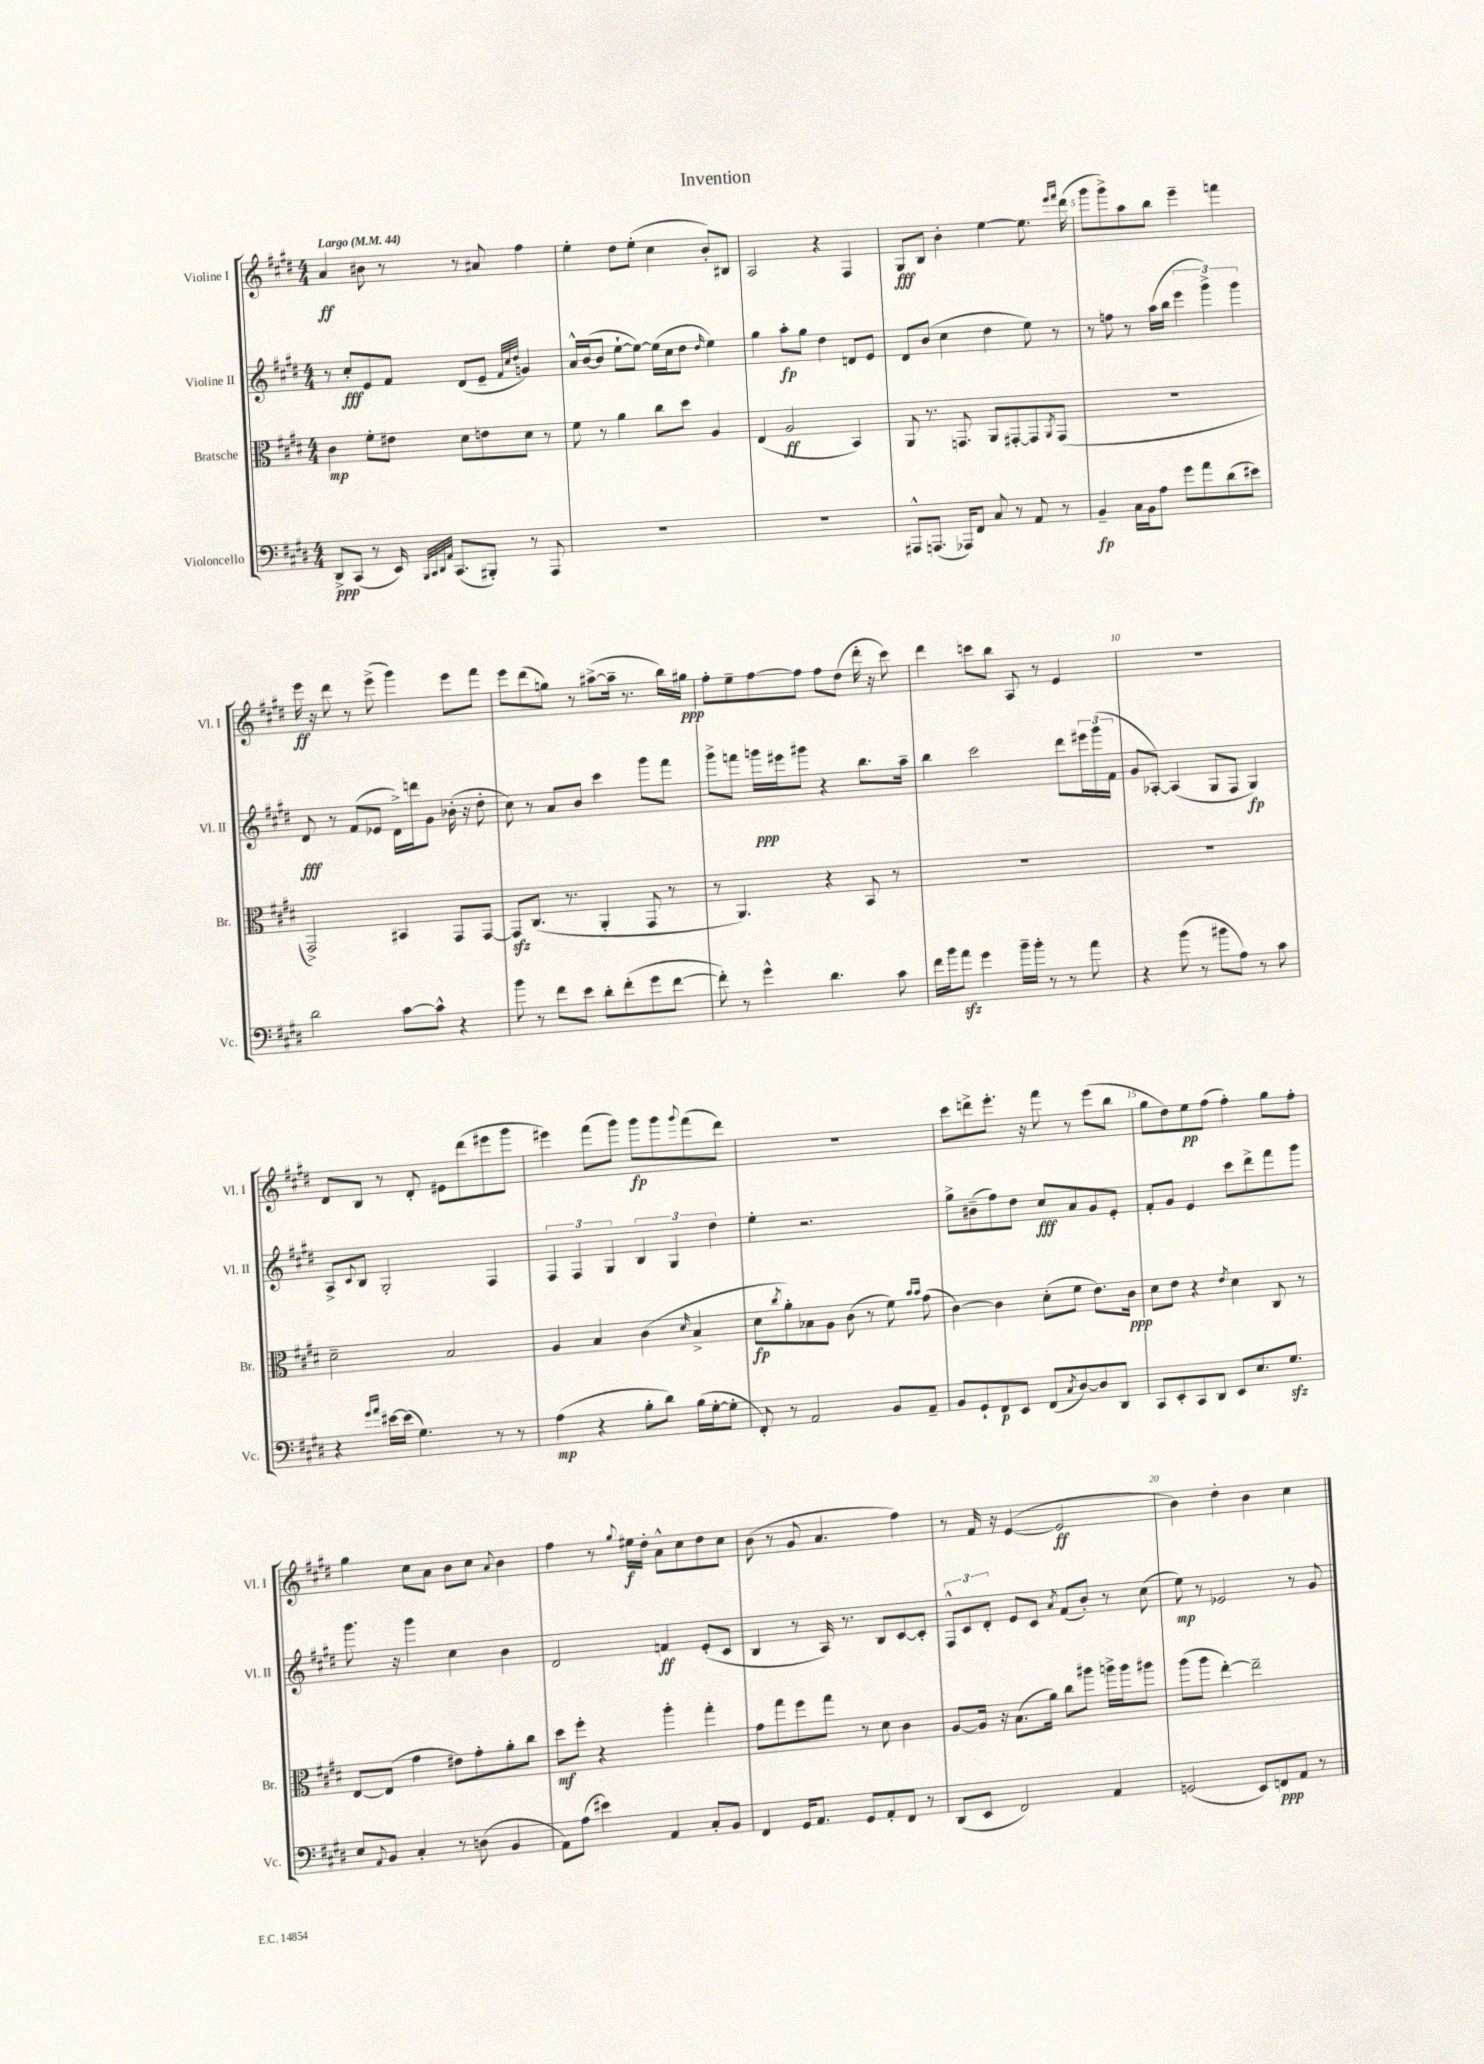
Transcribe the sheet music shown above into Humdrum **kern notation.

**kern	**kern	**kern	**kern
*staff4	*staff3	*staff2	*staff1
*clefF4	*clefC3	*clefG2	*clefG2
*k[f#c#g#d#]	*k[f#c#g#d#]	*k[f#c#g#d#]	*k[f#c#g#d#]
*M4/4	*M4/4	*M4/4	*M4/4
*MM44	*MM44	*MM44	*MM44
8DD#^	4c#	8r	4a
(8CC#	.	8cc#'	.
8r	8f#'	8e	8b#
16EE)	8e#	8f#	8r
32qqBBB	.	.	.
32qqCC#	.	.	.
32qqDD#	.	.	.
32qqAA	.	.	.
(8.CC#	.	.	.
.	8d#	(8d#	8r
8BBB#')	8e	8e~	8a#
.	.	32qqf#	.
.	.	32qqcc#	.
.	.	32qqdd#	.
8r	8d#	4g)	4ff#
8AAA	8r	.	.
=	=	=	=
1r	8f#	16a^^	4ee'
.	.	([16b	.
.	8r	8b]	.
.	4a	[8ee`	8dd#
.	.	8ee_)	(8ee'
.	8cc#	(16ee]	4cc#
.	.	16cc#	.
.	8dd#	8dd#	.
.	.	16qqdd#	.
.	4A	4ee)	8b')
.	.	.	8B#
=	=	=	=
1r	(4E	4gg#	2A
.	2A	8aa'	.
.	.	8gg#	.
.	.	4dd#	4r
.	4BB)	8d	4F#
.	.	8e	.
=	=	=	=
8AAA#^^	8AA	8d#	8G#
(8.AAA	8.r	(8b	8B
.	.	4cc#	4b'
16AAA-)	8.GG	.	.
8FF#	.	.	.
8C#	8AA	4dd#	[4ee
8r	[8GG#'	.	.
8AA	8GG#]	8ee)	8.ee]
.	8qAA	.	.
8r	(8GG#	8r	.
.	.	.	16qqeee
.	.	.	16qqfff#
.	.	.	(16ddd#
=	=	=	=
4BB~	1r	8r	8ggg#
.	.	8ff	8ggg#^)
16C#	.	8r	8aa
16BB	.	.	.
8A	.	(16aa	8bb
.	.	16bb	.
8g#	.	6eee	4eee~
8a	.	.	.
.	.	6ggg#^)	.
(8d#	.	.	4fff
.	.	6ggg#	.
8e#)	.	.	.
=	=	=	=
2d#	2GG#^)	8d#	16eee
.	.	.	16r
.	.	8r	8ddd#
.	.	(8f#	8r
.	.	8e-	(8eee^
[8c#	4BB#	16d#^)	4ggg#)
.	.	16ddd	.
8c#^^]	.	8g#	.
4r	8GG#	(16b-'	8eee
.	.	16r	.
.	[8GG#	8dd#'	8fff#
=	=	=	=
8b	8GG#]	8cc#)	8eee
8r	(8.C#	8r	(8ddd#
8f#	.	8a	8gg)
.	8.r	.	.
8e	.	8b	8r
8d#'	4AA'	4ccc#	([8aa#^
(8f#'	.	.	16aa#~]
.	.	.	8.r
8g#	8GG#	8ggg#	.
[8f#	8r	8fff#	16bb)
.	.	.	16gg#
=	=	=	=
8f#'])	8r	8ggg#^	8ff#'
8r	4.AA)	8fff	8ee~
4g#^^	.	16ggg	[8ff#
.	.	16eee#	.
.	.	8ggg#	8ff#]
4.d#	4r	4r	8ff#
.	.	.	(8dd#
.	8BB	8.bb	16ddd#'
.	.	.	16r
8c#	8r	.	8ccc#)
.	.	16aa~	.
=	=	=	=
16f#	1r	4bb	4ddd#
16b	.	.	.
8a	.	.	.
4g#	.	2ccc#	8ccc
.	.	.	8bb
16b~	.	.	8A
16b'	.	.	.
8r	.	.	8r
8r	.	8ddd#	4e
8a	.	24eee#	.
.	.	(24ggg#	.
.	.	24f#	.
=	=	=	=
4r	1r	8g#	1r
.	.	[8A-')	.
(8b	.	(4A-]	.
8r	.	.	.
8b#	.	8G#	.
8A)	.	8F#	.
8r	.	4G#)	.
8c#	.	.	.
=	=	=	=
4r	2d#~	8A^	8d#
.	.	8qqc#	.
.	.	8B	8B
16qqg#	.	.	.
16qqa	.	.	.
[16e#	.	2G#'	8r
(16e#]	.	.	.
4.G#)	.	.	8d#'
.	2B	.	8e#
.	.	.	(8ddd#
8r	.	4F#	8eee#
8r	.	.	8ggg#
=	=	=	=
(4A	4A	6F#	4eee#)
.	.	6F#	.
4r	4B	.	(8fff#
.	.	6G#	.
.	.	.	8ggg#)
8B'	(4c#	6B	8ggg#
8d#)	.	.	8ggg#
.	.	6G#	.
.	16qqd#	.	8qqggg#
(16B	4B^	.	(8fff#
[16G#'	.	.	.
.	.	6dd#	.
8G#']	.	.	8ddd#)
=	=	=	=
8FF#')	8d#	4ee'	1r
.	8qcc#	.	.
8r	8a')	.	.
2AA	8B-	2.r	.
.	8A	.	.
.	(8c#	.	.
.	8r	.	.
8BB	8f#)	.	.
.	16qqb	.	.
.	16qqb	.	.
8AA~	(8g#	.	.
=	=	=	=
8BB	[4c#)	8gg#^	8ccc#
8GG#`	.	(8b#~	8ddd^
8FF#	4c#]	8ff#)	8.eee'
8EE	.	8dd#	.
.	.	.	16r
(8FF#	(8d#'	8cc#	8fff#
8qC#	.	.	.
[8D#)	8f#	8a	8r
8D#]	8.e)	8g#	(8eee
8DD#	.	8e'	8bb
.	16c#	.	.
=	=	=	=
8CC#	8d#	8f#'	8gg#
8EE'	8e	8g#	8dd#)
8CC#	4r	4e	8ee
8DD#	.	.	(8ff#
.	8qe	.	.
8EE	4d#	8ccc#	4ff#')
8.E	.	8ddd#^	.
.	8C#	8fff#	8gg#
8.G#	.	.	.
.	8r	8ggg#	8ff#'
=	=	=	=
8E	[8E	8.ggg#	4gg#
8qqAA	.	.	.
8BB	(8E]	.	.
.	.	16r	.
4C#'	4g#	4ggg#	8cc#
.	.	.	8a
8r	8e#)	4cc#	8b
(8D	8g#'	.	8cc#
.	.	.	8qqa
4BB	8a'	4b	4b
.	8cc#	.	.
=	=	=	=
8AA)	8dd#	2d#	4ff#
(8A	8ff#'	.	.
4e#)	4r	.	8r
.	.	.	8qqgg#
.	.	.	16ee#
.	.	.	16dd#'
4AA	4aa'	4f	8a^^
.	.	.	8cc#
8C#'	4gg#'	(8e'	8dd#
8BB	.	8c#	8cc#
=	=	=	=
4FF#	8g#	4B	(8b
.	8gg#	.	8r
16GG#	8ff#	8r	8g#
8.AA	.	.	.
.	8gg#	16A)	4.a
.	.	8.r	.
8GG#	8r	.	.
8AA'	8d#	8B	.
8FF#	4c#	[8c#	4ff#)
8r	.	8c#']	.
=	=	=	=
(8DD#	[8A	12F#^^	8r
.	.	12c#	.
8EE	16A]	.	16f#
.	.	12d#'	.
.	16r	.	16r
2FF#)	(8.B	8e	([4e
.	.	8c#	.
.	16a)	.	.
.	.	8qa	.
.	8cc#	(8f#	2e]
.	8aa#	8b')	.
4AA	16aa^	8r	.
.	16aa	.	.
.	8aa#	(8cc#	.
=	=	=	=
(2GG	(8aa	8ee)	4b)
.	8aa	8r	.
.	[4ee')	2e-	4dd#'
8EE)	2ee~]	.	4b
8FF	.	.	.
8AA	.	8r	4cc#
8r	.	8g#	.
==	==	==	==
*-	*-	*-	*-
